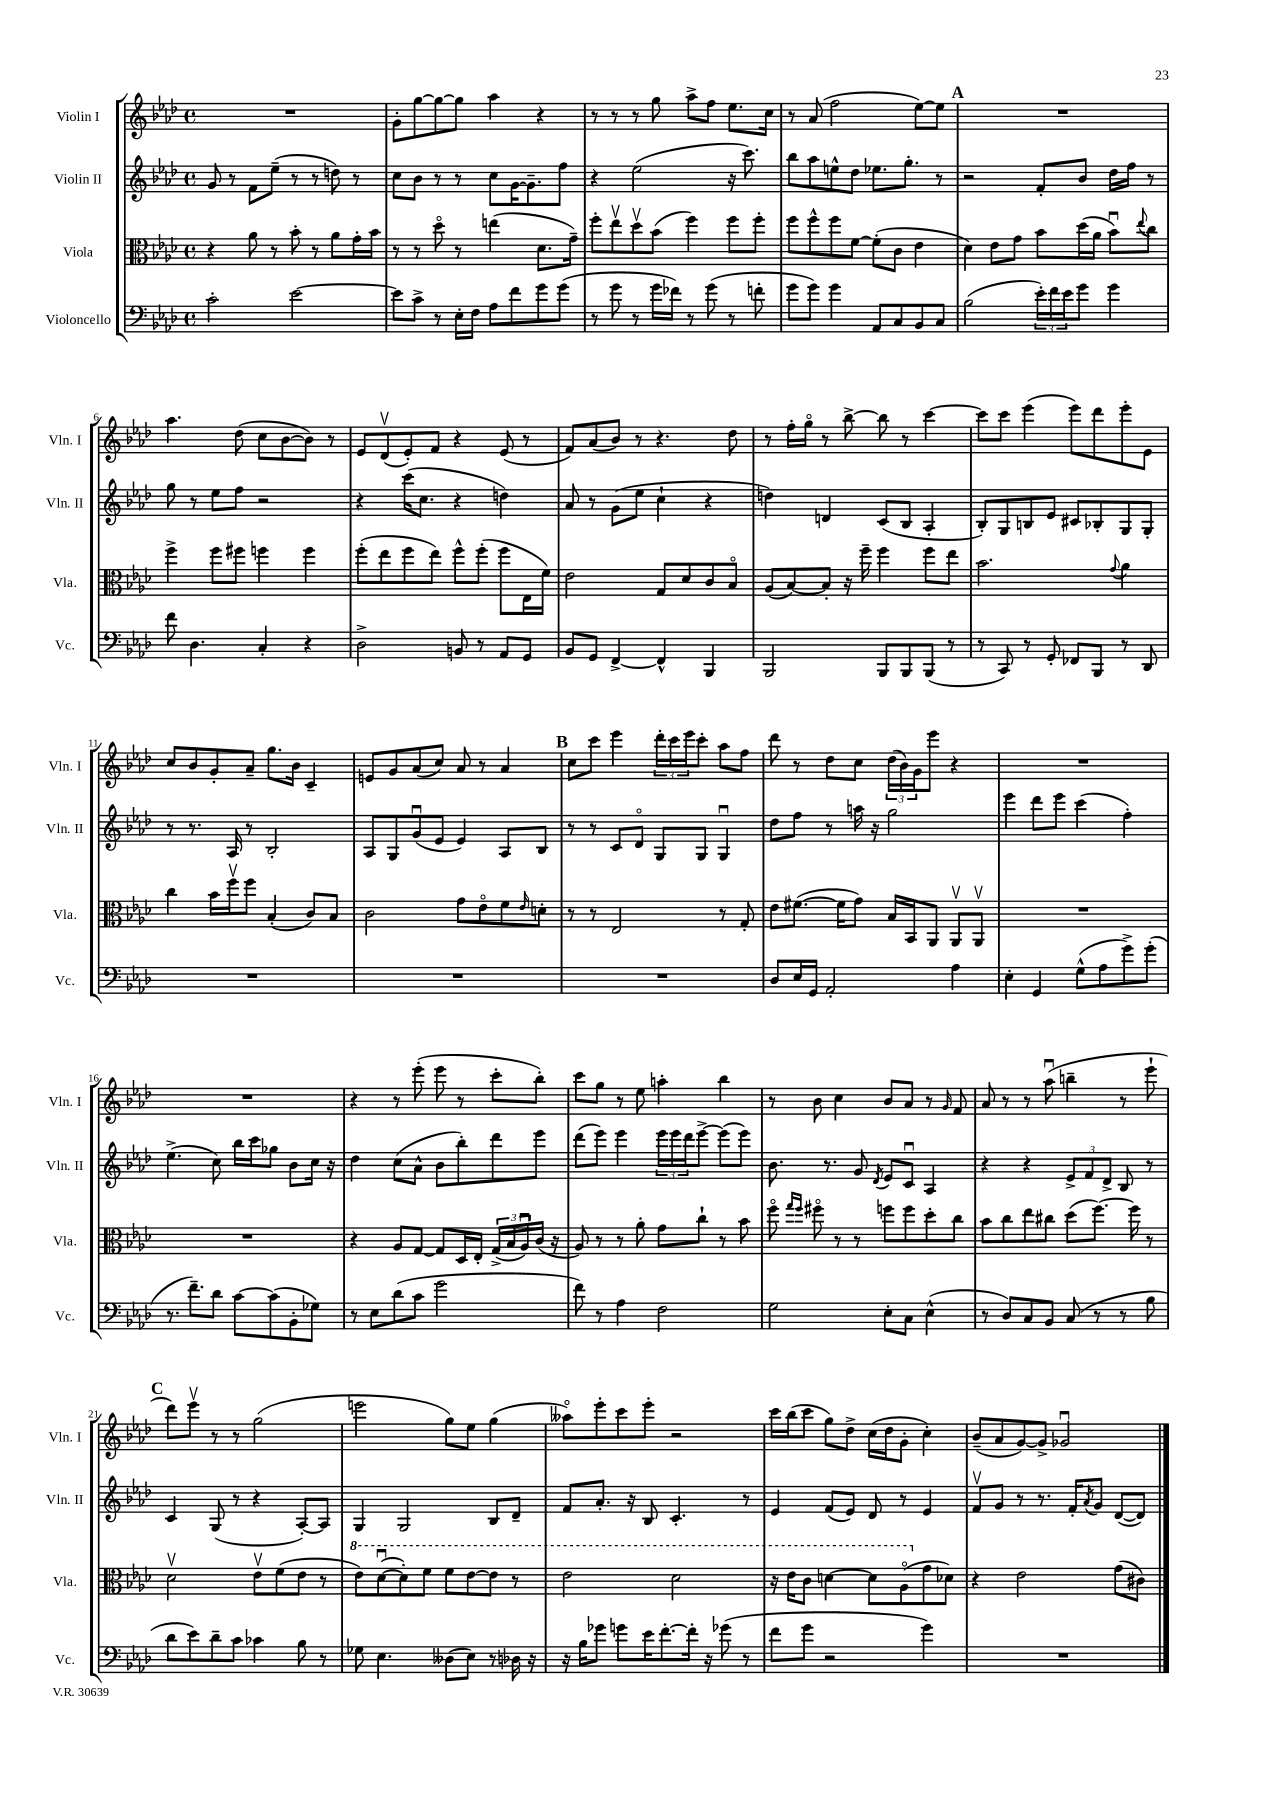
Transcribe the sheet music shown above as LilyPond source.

<<
\new StaffGroup <<
\new Staff = "s0" \with { instrumentName = "Violin I" shortInstrumentName = "Vln. I" } {
    \clef treble \key aes \major \defaultTimeSignature \time 4/4
    R1 |
    g'8-. g''8~ g''8~ g''8 aes''4 r4 |
    r8 r8 r8 g''8 aes''8-> f''8 ees''8. c''16 |
    r8 aes'8( f''2 ees''8~) ees''8 |
    \mark \markup { \bold "A" } R1 |
    aes''4. des''8( c''8 bes'8~ bes'8) r8 |
    ees'8 des'8\upbow( ees'8-.) f'8 r4 ees'8( r8 |
    f'8) aes'8( bes'8) r8 r4. des''8 |
    r8 f''16-. g''16\flageolet r8 bes''8~-> bes''8 r8 c'''4~ |
    c'''8 c'''8 ees'''4( ees'''8) des'''8 ees'''8-. ees'8 |
    c''8 bes'8 g'8-. aes'8-- g''8. bes'16 c'4-- |
    e'8 g'8 aes'8( c''8) aes'8 r8 aes'4 |
    \mark \markup { \bold "B" } c''8 c'''8 ees'''4 \tuplet 3/2 { des'''16-. c'''16 ees'''16 } c'''8-. aes''8 f''8 |
    des'''8 r8 des''8 c''8 \tuplet 3/2 { des''16( bes'16) g'16 } ees'''8 r4 |
    R1 |
    R1 |
    r4 r8 ees'''8-.( ees'''8 r8 c'''8-. bes''8-.) |
    c'''8 g''8 r8 ees''8 a''4-. bes''4 |
    r8 bes'8 c''4 bes'8 aes'8 r8 \grace { g'16 } f'8 |
    aes'8 r8 r8 aes''8\downbow( b''4-- r8 ees'''8-! |
    \mark \markup { \bold "C" } des'''8) ees'''8\upbow r8 r8 g''2( |
    e'''2 g''8) ees''8 g''4( |
    aeses''8\flageolet) ees'''8-. c'''8 ees'''8-. r2 |
    c'''16 bes''16( c'''8 g''8) des''8-> c''16( des''16 g'8-. c''4-.) |
    bes'8--( aes'8 g'8~) g'8-> ges'2\downbow \bar "|." |
}
\new Staff = "s1" \with { instrumentName = "Violin II" shortInstrumentName = "Vln. II" } {
    \clef treble \key aes \major \defaultTimeSignature \time 4/4
    g'8 r8 f'8 ees''8--( r8 r8 d''8) r8 |
    c''8 bes'8 r8 r8 c''8 g'16~ g'8.-- f''8 |
    r4 ees''2( r16 c'''8.) |
    bes''8 aes''8 e''8-^ des''8 ees''8. g''8.-. r8 |
    \mark \markup { \bold "A" } r2 f'8-. bes'8 des''16 f''16 r8 |
    g''8 r8 ees''8 f''8 r2 |
    r4 c'''16( c''8. r4 d''4) |
    aes'8 r8 g'8( ees''8 c''4-! r4 |
    d''4) d'4 c'8( bes8 aes4-. |
    bes8-.) g8 b8 ees'8 cis'8 bes8-. g8 g8-. |
    r8 r8. aes16 r8 bes2-. |
    aes8 g8 g'8\downbow( ees'8 ees'4) aes8 bes8 |
    \mark \markup { \bold "B" } r8 r8 c'8 des'8\flageolet g8 g8 g4\downbow |
    des''8 f''8 r8 a''16 r16 g''2 |
    ees'''4 des'''8 ees'''8 c'''4( f''4-.) |
    ees''4.->( c''8) bes''16 c'''16 ges''8 bes'8 c''16 r16 |
    des''4 c''8( aes'8-^ bes'8 bes''8-.) des'''8 ees'''8 |
    des'''8( ees'''8) ees'''4 \tuplet 3/2 { ees'''16 ees'''16 des'''16 } ees'''8~-> ees'''8( ees'''8) |
    bes'8. r8. g'8 \acciaccatura { des'8 } ees'8 c'8\downbow aes4 |
    r4 r4 \tuplet 3/2 { ees'8-> f'8 des'8-> } bes8 r8 |
    \mark \markup { \bold "C" } c'4 g8( r8 r4 aes8~-.) aes8 |
    g4 g2 bes8 des'8-- |
    f'8 aes'8.-. r16 bes8 c'4.-. r8 |
    ees'4 f'8( ees'8) des'8 r8 ees'4 |
    f'8\upbow g'8 r8 r8. f'16-. \acciaccatura { aes'8 } g'8 des'8~( des'8) \bar "|." |
}
\new Staff = "s2" \with { instrumentName = "Viola" shortInstrumentName = "Vla." } {
    \clef alto \key aes \major \defaultTimeSignature \time 4/4
    r4 aes'8 r8 bes'8-. r8 aes'8 g'16-. bes'16 |
    r8 r8 des''8\flageolet r8 e''4( des'8. g'16--) |
    f''8-. ees''8\upbow des''8\upbow bes'8( f''4) f''8 f''8-. |
    f''8 f''8-^ f''8 f'8~ f'8-.( c'8 ees'4 |
    \mark \markup { \bold "A" } des'4) ees'8 g'8 bes'8 des''16( aes'16 bes'8\downbow) \appoggiatura { ees''8 } c''8 |
    f''4-> f''8 fis''8 f''4 f''4 |
    f''8-.( ees''8 f''8 ees''8) f''8-^ f''8-.( f''8 ees16 f'16) |
    ees'2 g8 des'8 c'8 bes8\flageolet |
    aes8( bes8~) bes8-. r16 f''16-- f''4 f''8 ees''8 |
    bes'2. \appoggiatura { g'8 } aes'4 |
    c''4 bes'16 f''16\upbow f''8 bes4-.( c'8) bes8 |
    c'2 g'8 ees'8\flageolet f'8 \grace { ees'16 } d'8-. |
    \mark \markup { \bold "B" } r8 r8 ees2 r8 g8-. |
    ees'8 fis'8.~( fis'16 g'8) bes16 bes,16 aes,8 aes,8\upbow aes,8\upbow |
    R1 |
    R1 |
    r4 aes8 g8~ g8 des16 ees16-. \tuplet 3/2 { g16->( bes16 aes16\downbow) } c'16( r16 |
    aes8) r8 r8 aes'8-. g'8 c''8-! r8 bes'8 |
    f''8\flageolet \grace { g''16 f''16 } fis''8\flageolet r8 r8 f''8 f''8 des''8-. c''8 |
    bes'8 c''8 ees''8 cis''8 des''8( f''8.~) f''16 r8 |
    \mark \markup { \bold "C" } des'2\upbow ees'8\upbow f'8( ees'8 r8 |
    \ottava #1 ees''8) des''8~\downbow( des''8-.) f''8 f''8 ees''8~ ees''8 r8 |
    ees''2 des''2 |
    r16 ees''16 c''8 d''4~ d''8 aes'8\flageolet( \ottava #0 g'8 des'!8) |
    r4 ees'2 g'8( cis'8) \bar "|." |
}
\new Staff = "s3" \with { instrumentName = "Violoncello" shortInstrumentName = "Vc." } {
    \clef bass \key aes \major \defaultTimeSignature \time 4/4
    c'2-. ees'2~ |
    ees'8 c'8-> r8 ees16-. f16 aes8 f'8 g'8 g'8( |
    r8 g'8 r8 g'16 fes'16) r8 g'8( r8 f'8-. |
    g'8 g'8) g'4 aes,8 c8 bes,8 c8 |
    \mark \markup { \bold "A" } bes2( \tuplet 3/2 { ees'16-.) f'16 ees'16 } g'8 g'4 |
    f'8 des4. c4-. r4 |
    des2-> b,8 r8 aes,8 g,8 |
    bes,8 g,8 f,4~-> f,4-^ bes,,4 |
    bes,,2 bes,,8 bes,,8 bes,,8( r8 |
    r8 c,8) r8 g,8-. fes,8 bes,,8 r8 des,8 |
    R1 |
    R1 |
    \mark \markup { \bold "B" } R1 |
    des8 ees16 g,16 aes,2-. aes4 |
    ees4-. g,4 g8-^( aes8 g'8->) g'8-.( |
    r8. f'8.--) des'8 c'8~ c'8( bes,8-. ges8) |
    r8 ees8 des'8( c'8 g'2 |
    f'8) r8 aes4 f2 |
    g2 ees8-. c8 ees4-^( |
    r8 des8) c8 bes,8 c8( r8 r8 bes8 |
    \mark \markup { \bold "C" } des'8 ees'8) des'8-- c'8 ces'4 bes8 r8 |
    ges8 ees4. deses8( ees8) r8 des16 r16 |
    r16 bes16 ges'8 g'8 ees'16 f'8.~-. f'16-. r16 ges'8( r8 |
    f'8 g'8 r2 g'4) |
    R1 \bar "|." |
}
>>
>>
